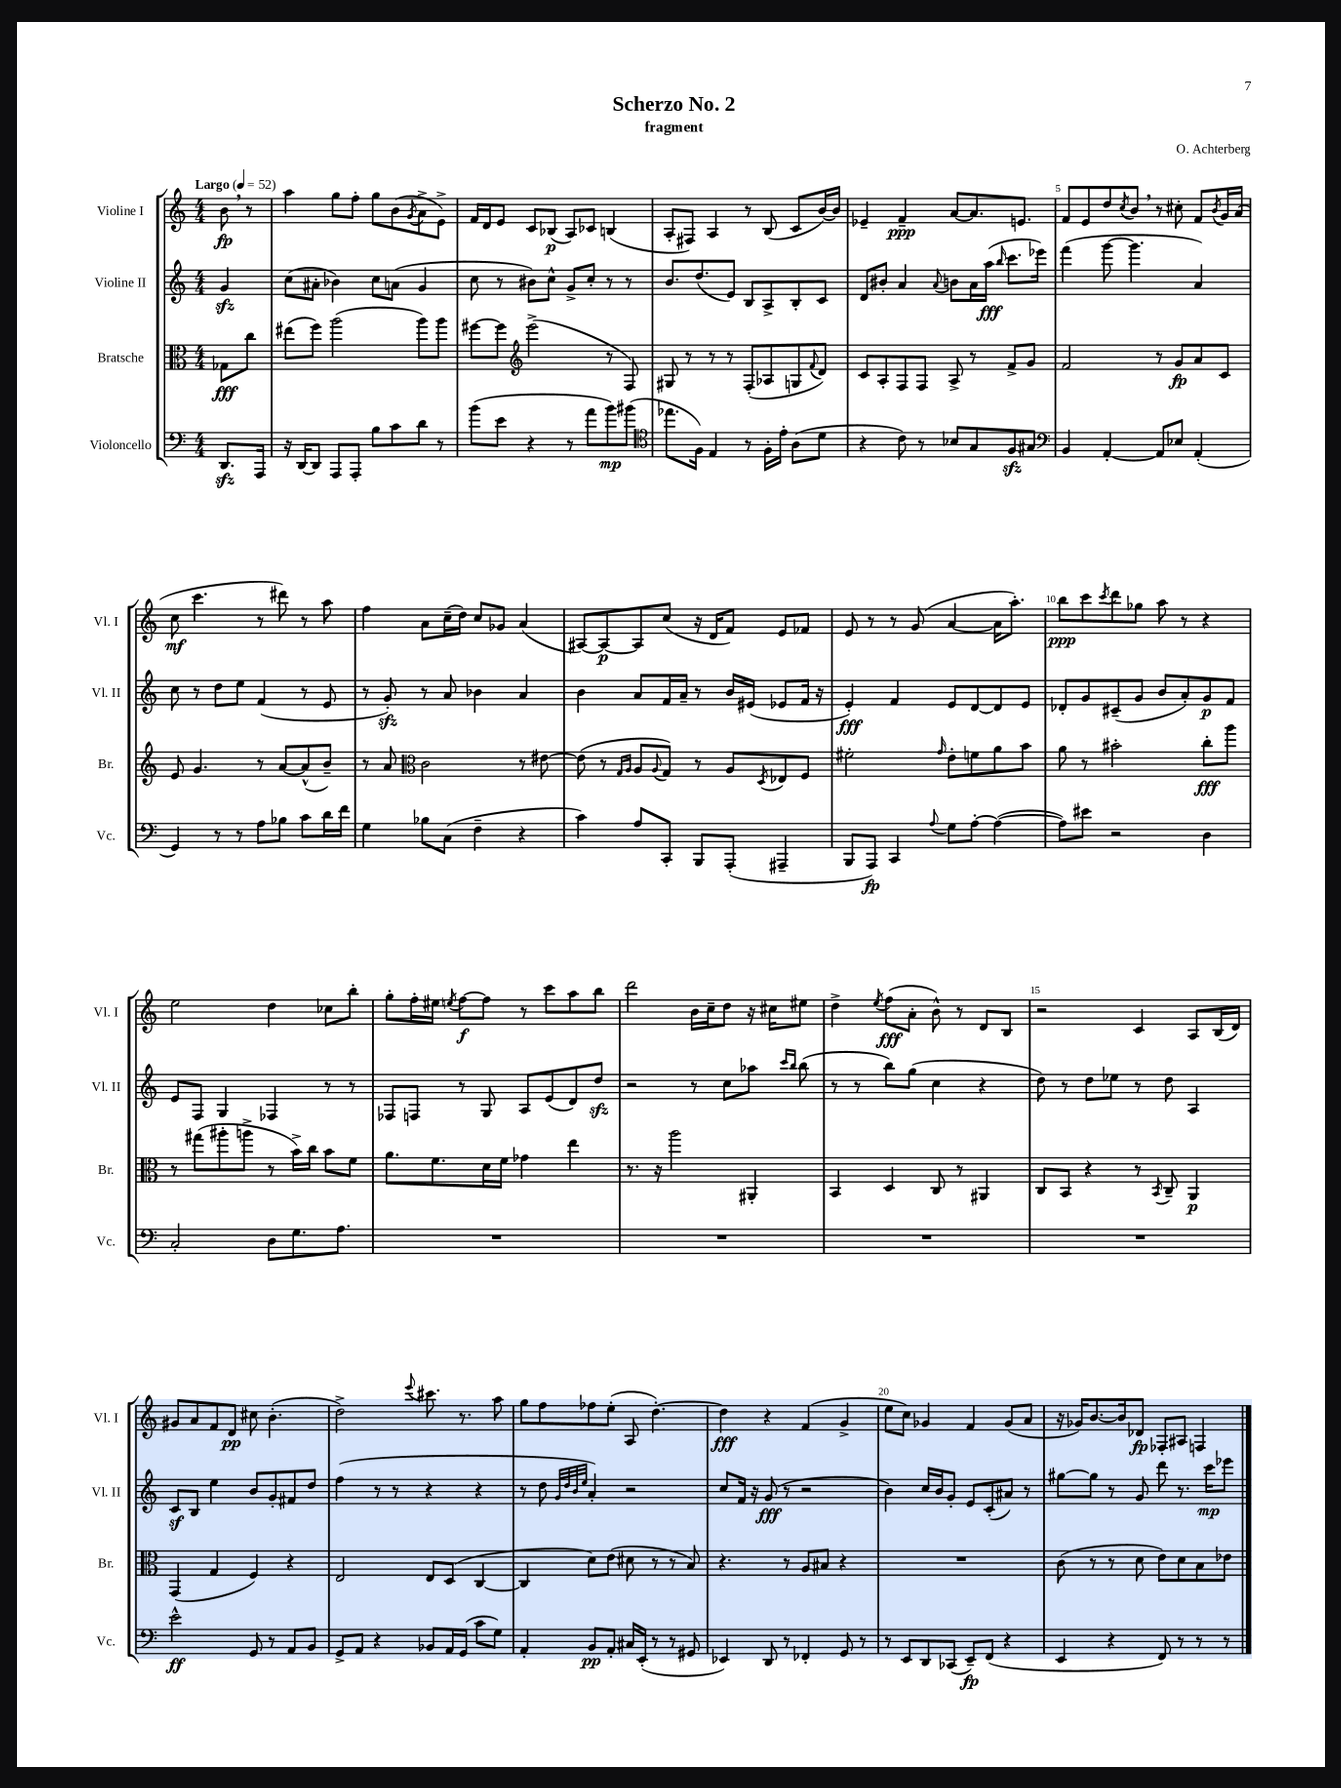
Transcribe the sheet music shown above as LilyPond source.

\header { title = "Scherzo No. 2" composer = "O. Achterberg" subtitle = "fragment" }
<<
\new StaffGroup <<
\new Staff = "s0" \with { instrumentName = "Violine I" shortInstrumentName = "Vl. I" } {
    \clef treble \key c \major \numericTimeSignature \time 4/4 \partial 4 \tempo "Largo" 4 = 52
    b'8\fp \breathe r8 |
    a''4 g''8 f''8-. g''8 b'8( \acciaccatura { g'8 } a'8-> e'8->) |
    f'16 d'16 e'8 c'8 bes8\p( a8) ces'8 b4( |
    a8-. fis8) a4 r8 b8( c'8 b'16~) b'16 |
    ees'4-- f'4--\ppp a'8~ a'8. e'8. |
    f'8 e'8 d''8 \acciaccatura { c''8 } b'8 \breathe r8 cis''8-. f'8 \acciaccatura { b'8 } g'16 a'16( |
    c''8\mf c'''4. r8 dis'''8) r8 a''8 |
    f''4 a'8 c''16--( d''16) c''8 ges'8 a'4( |
    ais8~) ais8~\p ais8 c''8( r16 d'16 f'8) e'8 fes'8 |
    e'8 r8 r8 g'8( a'4~ a'16 a''8.-.) |
    b''8\ppp c'''8 \acciaccatura { c'''8 } d'''8 ges''8 a''8 r8 r4 |
    e''2 d''4 ces''8 b''8-. |
    g''8-. f''16-. eis''16 \acciaccatura { e''8 } f''8~\f f''8 r8 c'''8 a''8 b''8 |
    d'''2 b'16 c''16-- d''8 r16 cis''16 eis''8 |
    d''4-> \acciaccatura { e''8 } f''8\fff( a'8-. b'8-^) r8 d'8 b8 |
    r2 c'4 a8 b16( d'16) |
    gis'8 a'8 f'8 d'8\pp cis''8 b'4.-.( |
    d''2->) \appoggiatura { e'''8 } cis'''8. r8. a''8 |
    g''8 f''8 fes''8 e''8-.( a8 d''4.~-.) |
    d''4\fff r4 f'4( g'4-> |
    e''8 c''8) ges'4 f'4 ges'8( a'8 |
    r16 ges'16) b'8.~ b'16 des'8\fp fes8-. ais8 f4 \bar "|." |
}
\new Staff = "s1" \with { instrumentName = "Violine II" shortInstrumentName = "Vl. II" } {
    \clef treble \key c \major \numericTimeSignature \time 4/4 \partial 4
    g'4\sfz |
    c''8( ais'8-. bes'4) c''8 a'8( g'4 |
    c''8 r8 bis'8) c''8-^ g'8-> c''8-. r8 r8 |
    b'8. d''8.( e'8) b8 a8-> b8-. c'8 |
    d'8 bis'8-. a'4 \appoggiatura { a'8 } b'8 a'16 a''16\fff( \grace { b''16 } c'''8. ees'''16) |
    f'''4( g'''8~ g'''4. a'4) |
    c''8 r8 d''8 e''8 f'4( r8 e'8 |
    r8 g'8-.\sfz) r8 a'8 bes'4 a'4 |
    b'4 a'8 f'16 a'16-- r8 b'16 eis'16( ees'8 f'16 r16 |
    e'4-.\fff) f'4 e'8 d'8~ d'8 e'8 |
    des'8-. g'8 cis'8--( g'8 b'8 a'8-.) g'8\p f'8 |
    e'8 f8 g4 fes4 r8 r8 |
    fes8 f8 r8 g8 a8 e'8( d'8) d''8\sfz |
    r2 r8 c''8 aes''8 \grace { c'''16 b''16 } b''8( |
    r8 r8 b''8) g''8( c''4 r4 |
    d''8) r8 d''8 ees''8 r8 d''8 a4 |
    c'8\sf b8 e''4 b'8 g'8-. fis'8 d''8 |
    f''4( r8 r8 r4 r4 |
    r8 d''8 \grace { g'32 d''32 b'32 e''32 } a'4-.) r2 |
    c''8 f'16 r16 g'8\fff( r8 r2 |
    b'4) c''16 b'16 g'8-. e'8 c'8-.( ais'8) r8 |
    gis''8~ gis''8 r8 g'8 d'''8 r8. c'''16\mp ees'''8 \bar "|." |
}
\new Staff = "s2" \with { instrumentName = "Bratsche" shortInstrumentName = "Br." } {
    \clef alto \key c \major \numericTimeSignature \time 4/4 \partial 4
    ges8\fff c''8 |
    eis''8( f''8) a''2( a''8) a''8 |
    fis''8~ fis''8 \clef treble e'''2->( r8 f8) |
    gis8 r8 r8 r8 f8-.( aes8 g8 \appoggiatura { f'8 } d'8) |
    c'8 a8-. f8 f8 a8-> r8 f'8-> g'8 |
    f'2 r8 g'8\fp a'8 c'8 |
    e'8 g'4. r8 a'8~ a'8-^( b'8--) |
    r8 a'8 \clef alto c'2 r8 eis'8~ |
    eis'8( r8 \grace { g16 a16 } a8 \appoggiatura { a8 } g8) r8 a8 \acciaccatura { d8 } ees8 f8 |
    fis'2-. \grace { g'16 } e'8-. f'8 a'8 b'8 |
    a'8 r8 bis'2-. c''8-.\fff a''8 |
    r8 gis''8( ais''8-. a''8-> r8 b'16->) c''16 b'8 f'8 |
    a'8. f'8. d'16 f'16 ges'4 e''4 |
    r8. r16 a''2 ais,4-. |
    b,4 d4 c8 r8 ais,4 |
    c8 b,8 r4 r8 \acciaccatura { b,8 } c8-- a,4\p |
    g,4( g4 f4) r4 |
    e2 e8 d8( c4~ |
    c4 d'8) e'8( dis'8 r8 r8 b8) |
    r4. r8 a8 bis8 r4 |
    R1 |
    c'8( r8 r8 d'8 e'8) d'8 b8 ees'8 \bar "|." |
}
\new Staff = "s3" \with { instrumentName = "Violoncello" shortInstrumentName = "Vc." } {
    \clef bass \key c \major \numericTimeSignature \time 4/4 \partial 4
    d,8.\sfz a,,16 |
    r16 d,16~ d,8 a,,8 a,,8-. b8 c'8 d'8 r8 |
    b'8( e'8 r4 r8 a'8 b'8\mp) bis'8( |
    \clef tenor ees''8. f16) e4 r8 f16-. e'16-. a8( d'8 |
    r4 c'8) r8 bes8 g8 f8\sfz gis8 |
    \clef bass b,4 a,4~-. a,8 ees8 a,4-.( |
    g,4) r8 r8 a8 bes8 c'8 d'16 f'16 |
    g4 bes8 c8( f4-- r4 |
    c'4) a8 c,8-. b,,8 a,,8-.( ais,,4-- |
    b,,8 a,,8\fp) c,4 \appoggiatura { a8 } g8 a8~-. a4~( |
    a8) eis'8 r2 d4 |
    c2-. d8 g8. a8. |
    R1 |
    R1 |
    R1 |
    R1 |
    e'2-^\ff g,8 r8 a,8 b,8 |
    g,8-> a,8 r4 bes,8 a,16 g,16( c'8 g8) |
    a,4-. b,8\pp a,8-. cis16 e,16-.( r8 r8 gis,8 |
    ees,4) d,8 r8 fes,4-. g,8 r8 |
    r8 e,8 d,8 ces,8( e,8--\fp) f,8( r4 |
    e,4 r4 f,8) r8 r8 r8 \bar "|." |
}
>>
>>
\layout { \context { \Score \override BarNumber.break-visibility = ##(#f #t #t) barNumberVisibility = #(every-nth-bar-number-visible 5) } }
